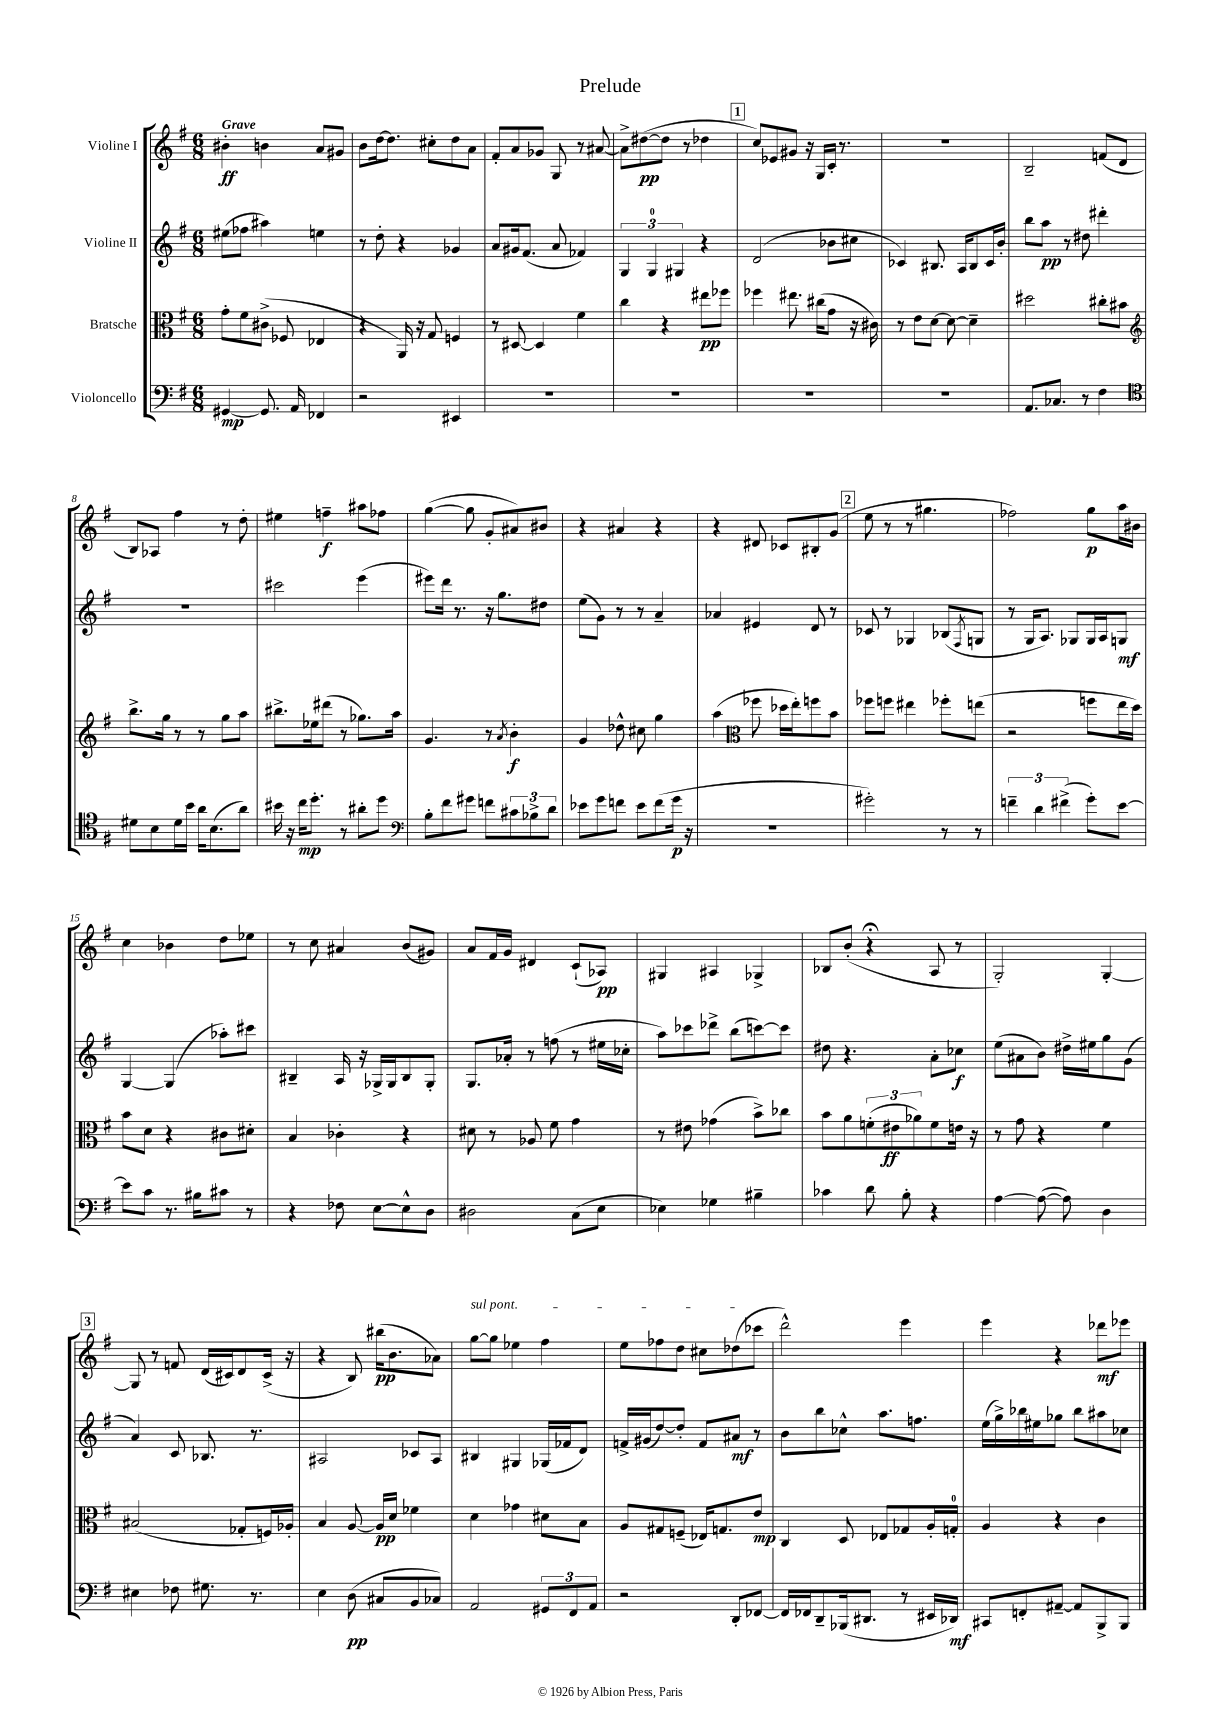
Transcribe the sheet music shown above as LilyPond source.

\header { title = "Prelude" }
<<
\new StaffGroup <<
\new Staff = "s0" \with { instrumentName = "Violine I" } {
    \clef treble \key g \major \numericTimeSignature \time 6/8 \tempo "Grave"
    bis'4-.\ff b'4 a'8 gis'8 |
    b'8 d''16~ d''8. cis''8-. d''8 a'8 |
    fis'8-. a'8 ges'8 g8 r8 ais'8~ |
    ais'8-> dis''8~\pp( dis''8 r8 des''4 |
    \mark \markup { \box "1" } c''8) ees'8 gis'8 r16 g16 c'16-. r8. |
    R2. |
    b2-- f'8( d'8 |
    b8) aes8 fis''4 r8 d''8-. |
    eis''4 f''4--\f ais''8 fes''8 |
    g''4~( g''8 g'8-. ais'8) bis'8 |
    r4 ais'4 r4 |
    r4 dis'8 ces'8 bis8-. g'8( |
    \mark \markup { \box "2" } e''8 r8 r8 gis''4. |
    fes''2) g''8\p a''16 bis'16 |
    c''4 bes'4 d''8 ees''8 |
    r8 c''8 ais'4 b'8( gis'8) |
    a'8 fis'16 g'16 dis'4 c'8-!( aes8\pp) |
    gis4 ais4 ges4-> |
    bes8 b'8-.( r4\fermata a8 r8 |
    g2-.) g4~-. |
    \mark \markup { \box "3" } g8 r8 f'8 d'16( cis'16) d'8 cis'16->( r16 |
    r4 b8) bis''16\pp( b'8. aes'8) |
    \once \override TextSpanner.bound-details.left.text = \markup { \italic "sul pont." } g''8~\startTextSpan g''8 ees''4 fis''4 |
    e''8 fes''8 d''8 cis''8 des''8( ces'''8\stopTextSpan |
    d'''2-^) e'''4 |
    e'''4 r4 des'''8\mf ees'''8 \bar "|." |
}
\new Staff = "s1" \with { instrumentName = "Violine II" } {
    \clef treble \key g \major \numericTimeSignature \time 6/8
    eis''8( fes''8 ais''4) e''4 |
    r8 d''8-. r4 ges'4 |
    a'8 gis'16 fis'8.( a'8 fes'4) |
    \tuplet 3/2 { g4 g4-0 gis4 } r4 |
    \mark \markup { \box "1" } d'2( bes'8 cis''8 |
    ces'4) bis8. a16 bis8 ces'16 b'16-. |
    b''8 a''8\pp r8 dis''8 dis'''4-. |
    R2. |
    cis'''2 e'''4( |
    eis'''8) d'''16 r8. r16 g''8. dis''8 |
    e''8( g'8) r8 r8 a'4-- |
    aes'4 eis'4 d'8 r8 |
    \mark \markup { \box "2" } ces'8 r8 ges4 bes8( \acciaccatura { fis8 } g8 |
    r8 g16 a8.) ges8 ges16 a16 g8\mf |
    g4~ g4( aes''8-.) cis'''8 |
    bis4-- a16 r16 ges16-> ges16 bis8 ges8-. |
    g8. aes'16-. r8 f''8( r8 eis''16 ces''16-. |
    a''8) ces'''8 des'''8-> b''8( c'''8~) c'''8 |
    dis''8 r4. a'8-. ces''8\f |
    e''8( ais'8 b'8) dis''16-> eis''16 g''8 g'8( |
    \mark \markup { \box "3" } a'4) c'8 bes8. r8. |
    ais2 ces'8 ais8 |
    bis4 gis4 ges16( fes'16 d'8) |
    f'16-> gis'16( d''8~) d''8-. f'8 ais'8\mf r8 |
    b'8 b''8 ces''8-^ a''8. f''8. |
    e''16( g''16->) bes''16 eis''16 ges''8 bes''8 ais''8 ces''8 \bar "|." |
}
\new Staff = "s2" \with { instrumentName = "Bratsche" } {
    \clef alto \key g \major \numericTimeSignature \time 6/8
    g'8-. fis'8 cis'8->( fes8 ees4 |
    r4 a,16) r16 g8 f4 |
    r8 dis8~ dis4 fis'4 |
    c''4 r4 eis''8\pp fes''8 |
    \mark \markup { \box "1" } fes''4 eis''8. cis''16( g'8 r16 cis'16) |
    r8 e'8 d'8~ d'8~ d'4-- |
    dis''2 cis''8-. bis'8 |
    \clef treble b''8.-> g''16 r8 r8 g''8 a''8 |
    bis''8.-> ees''16 dis'''8( r8 ges''8.) a''16 |
    g'4. r8 \acciaccatura { a'8 } b'4-.\f |
    g'4 des''8-^ cis''8 g''4 |
    a''4( \clef alto fes''8 des''16 e''16-.) f''8 b'8 |
    \mark \markup { \box "2" } fes''8 f''8 eis''4 fes''8-. e''8( |
    r2 f''8 e''16 d''16) |
    b'8 d'8 r4 cis'8 dis'8-. |
    b4 ces'4-. r4 |
    dis'8 r8 aes8 fis'8 g'4 |
    r8 eis'8 ges'4( b'8->) ces''8 |
    b'8 a'8 \tuplet 3/2 { f'8-.( eis'8\ff aes'8) } f'8 e'16 r16 |
    r8 g'8 r4 fis'4 |
    \mark \markup { \box "3" } bis2( ges8-. f16) aes16-. |
    b4 a8~ a16\pp d'16 fes'4 |
    d'4 ges'4 dis'8 b8 |
    a8 gis8 f8--( ees16) g8. e'8\mp |
    c4 d8 ees8 ges8 a16-. g16-0-. |
    a4 r4 c'4 \bar "|." |
}
\new Staff = "s3" \with { instrumentName = "Violoncello" } {
    \clef bass \key g \major \numericTimeSignature \time 6/8
    gis,4~\mp gis,8. a,16 fes,4 |
    r2 eis,4 |
    R2. |
    R2. |
    \mark \markup { \box "1" } R2. |
    R2. |
    a,8. ces8. r8 fis4 |
    \clef tenor dis'8 b8 dis'16 b'16 a'16 b8.( a'8) |
    bis'16 r16 c''16\mp d''8.-. r8 ais'8-. d''8 |
    \clef bass b8-. fis'8 gis'8 f'8 \tuplet 3/2 { cis'8 bes8-> d'8 } |
    ees'8 g'8 f'8 ees'8 f'8( g'16\p r16 |
    R2. |
    \mark \markup { \box "2" } gis'2-.) r8 r8 |
    \tuplet 3/2 { f'4-- d'4 fis'4->( } g'8-.) e'8~ |
    e'8 c'8 r8. bis16 cis'8 r8 |
    r4 fes8 e8~ e8-^ d8 |
    dis2 c8( e8 |
    ees4) ges4 bis4-- |
    ces'4 d'8 b8-. r4 |
    a4~ a8~( a8) d4 |
    \mark \markup { \box "3" } eis4 fes8 gis8. r8. |
    e4 d8\pp( cis8 b,8 ces8) |
    a,2 \tuplet 3/2 { gis,8 fis,8 a,8 } |
    r2 d,8-. fes,8~ |
    fes,16 fes,16 d,8-- bes,,16( dis,8. r8 eis,16 des,16\mf) |
    cis,8 f,8-. ais,8~-- ais,8 b,,8-> b,,8 \bar "|." |
}
>>
>>
